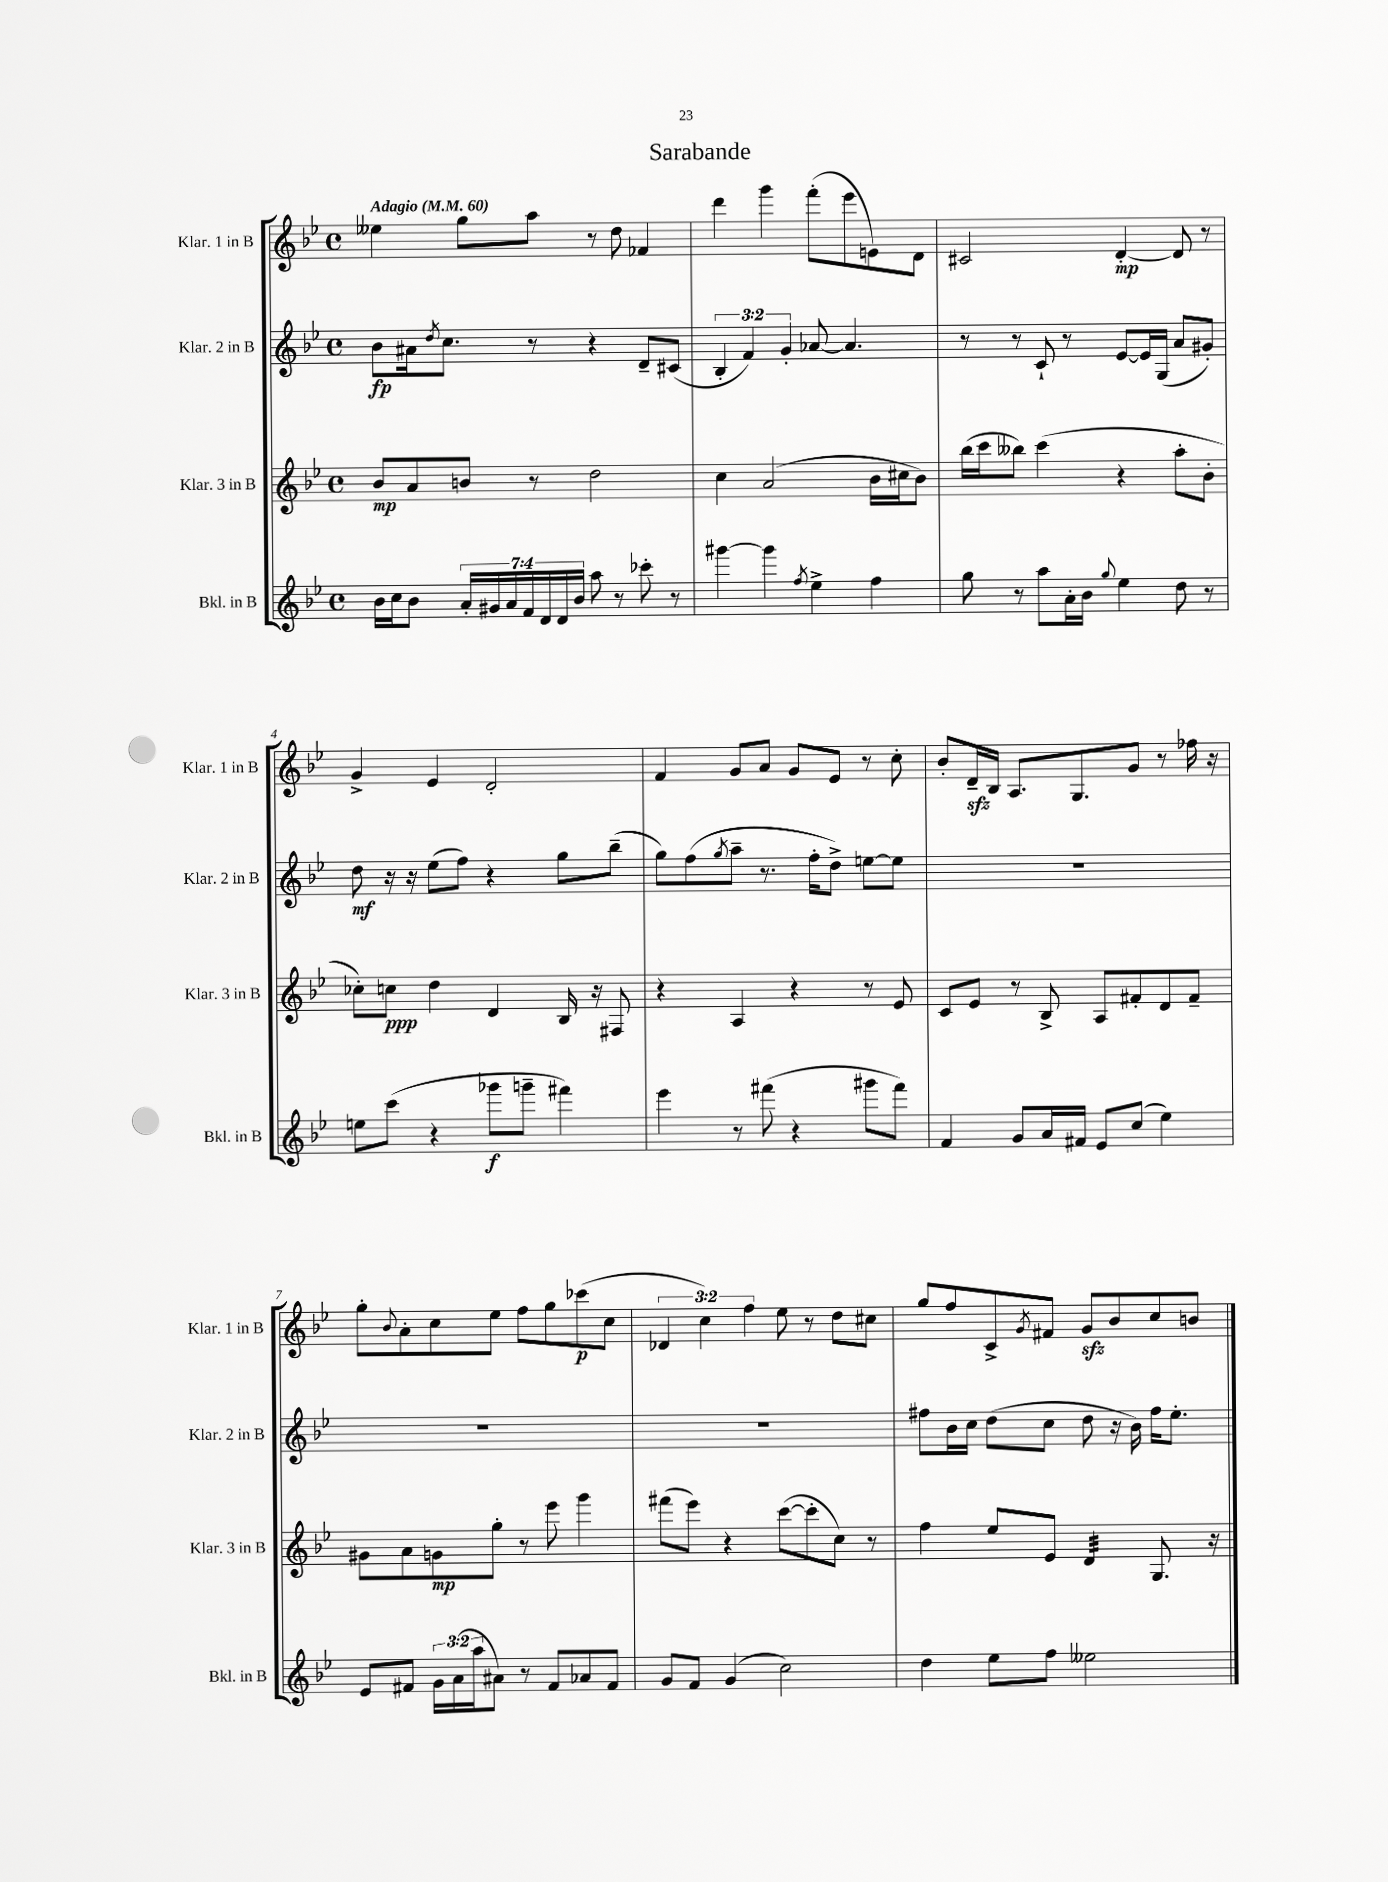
\header { title = "Sarabande" }
<<
\new StaffGroup <<
\new Staff = "s0" \with { instrumentName = "Klar. 1 in B" shortInstrumentName = "Klar. 1 in B" } {
    \clef treble \key bes \major \defaultTimeSignature \time 4/4 \override Staff.TupletNumber.text = #tuplet-number::calc-fraction-text \tempo "Adagio" 4 = 60
    eeses''4 g''8 a''8 r8 d''8 fes'4 |
    d'''4 g'''4 f'''8-.( ees'''8 e'8) d'8 |
    cis'2 d'4~-.\mp d'8 r8 |
    g'4-> ees'4 d'2-. |
    f'4 g'8 a'8 g'8 ees'8 r8 c''8-. |
    bes'8-. d'16--\sfz bes16 a8. g8. g'8 r8 fes''16 r16 |
    g''8-. \appoggiatura { bes'8 } a'8-. c''8 ees''8 f''8 g''8 ces'''8\p( c''8 |
    \tuplet 3/2 { des'4 c''4) f''4 } ees''8 r8 d''8 cis''8 |
    g''8 f''8 c'8-> \acciaccatura { g'8 } fis'8 g'8\sfz bes'8 c''8 b'8 \bar "|." |
}
\new Staff = "s1" \with { instrumentName = "Klar. 2 in B" shortInstrumentName = "Klar. 2 in B" } {
    \clef treble \key bes \major \defaultTimeSignature \time 4/4 \override Staff.TupletNumber.text = #tuplet-number::calc-fraction-text
    bes'8\fp ais'16 \acciaccatura { d''8 } c''8. r8 r4 d'8-- cis'8( |
    \tuplet 3/2 { bes4-. f'4) g'4-. } aes'8~ aes'4. |
    r8 r8 c'8-! r8 ees'8~ ees'16 g16( a'8 gis'8-.) |
    d''8\mf r16 r16 ees''8( f''8) r4 g''8 bes''8--( |
    g''8) f''8( \acciaccatura { g''8 } a''8-- r8. f''16-. d''8->) e''8~ e''8 |
    R1 |
    R1 |
    R1 |
    fis''8 bes'16 c''16 d''8( c''8 d''8 r16 bes'16) fis''16 ees''8.-. \bar "|." |
}
\new Staff = "s2" \with { instrumentName = "Klar. 3 in B" shortInstrumentName = "Klar. 3 in B" } {
    \clef treble \key bes \major \defaultTimeSignature \time 4/4
    bes'8\mp a'8 b'8 r8 d''2 |
    c''4 a'2( bes'16 cis''16 bes'8) |
    bes''16( c'''16 beses''8) c'''4( r4 a''8-. bes'8-. |
    ces''8-.) c''8\ppp d''4 d'4 bes16 r16 fis8 |
    r4 a4 r4 r8 ees'8 |
    c'8 ees'8 r8 bes8-> a8 fis'8-. d'8 fis'8-- |
    gis'8 a'8 g'8\mp g''8-. r8 ees'''8 g'''4 |
    fis'''8( ees'''8) r4 c'''8~( c'''8-. c''8) r8 |
    f''4 ees''8 ees'8 d'4:32 g8. r16 \bar "|." |
}
\new Staff = "s3" \with { instrumentName = "Bkl. in B" shortInstrumentName = "Bkl. in B" } {
    \clef treble \key bes \major \defaultTimeSignature \time 4/4 \override Staff.TupletNumber.text = #tuplet-number::calc-fraction-text
    bes'16 c''16 bes'8 \tuplet 7/4 { a'16-. gis'16 a'16 f'16 d'16 d'16 bes'16 } a''8 r8 ces'''8-. r8 |
    gis'''4~ gis'''4 \acciaccatura { f''8 } ees''4-> f''4 |
    g''8 r8 a''8 a'16-. bes'16 \appoggiatura { g''8 } ees''4 d''8 r8 |
    e''8 c'''8( r4 ges'''8\f g'''8-- fis'''4) |
    ees'''4 r8 fis'''8( r4 gis'''8 fis'''8) |
    f'4 g'8 a'16 fis'16 ees'8 c''8( ees''4) |
    ees'8 fis'8 \tuplet 3/2 { g'16 a'16( a''16 } ais'8) r8 fis'8 aes'8 fis'8 |
    g'8 f'8 g'4( c''2) |
    d''4 ees''8 f''8 eeses''2 \bar "|." |
}
>>
>>
